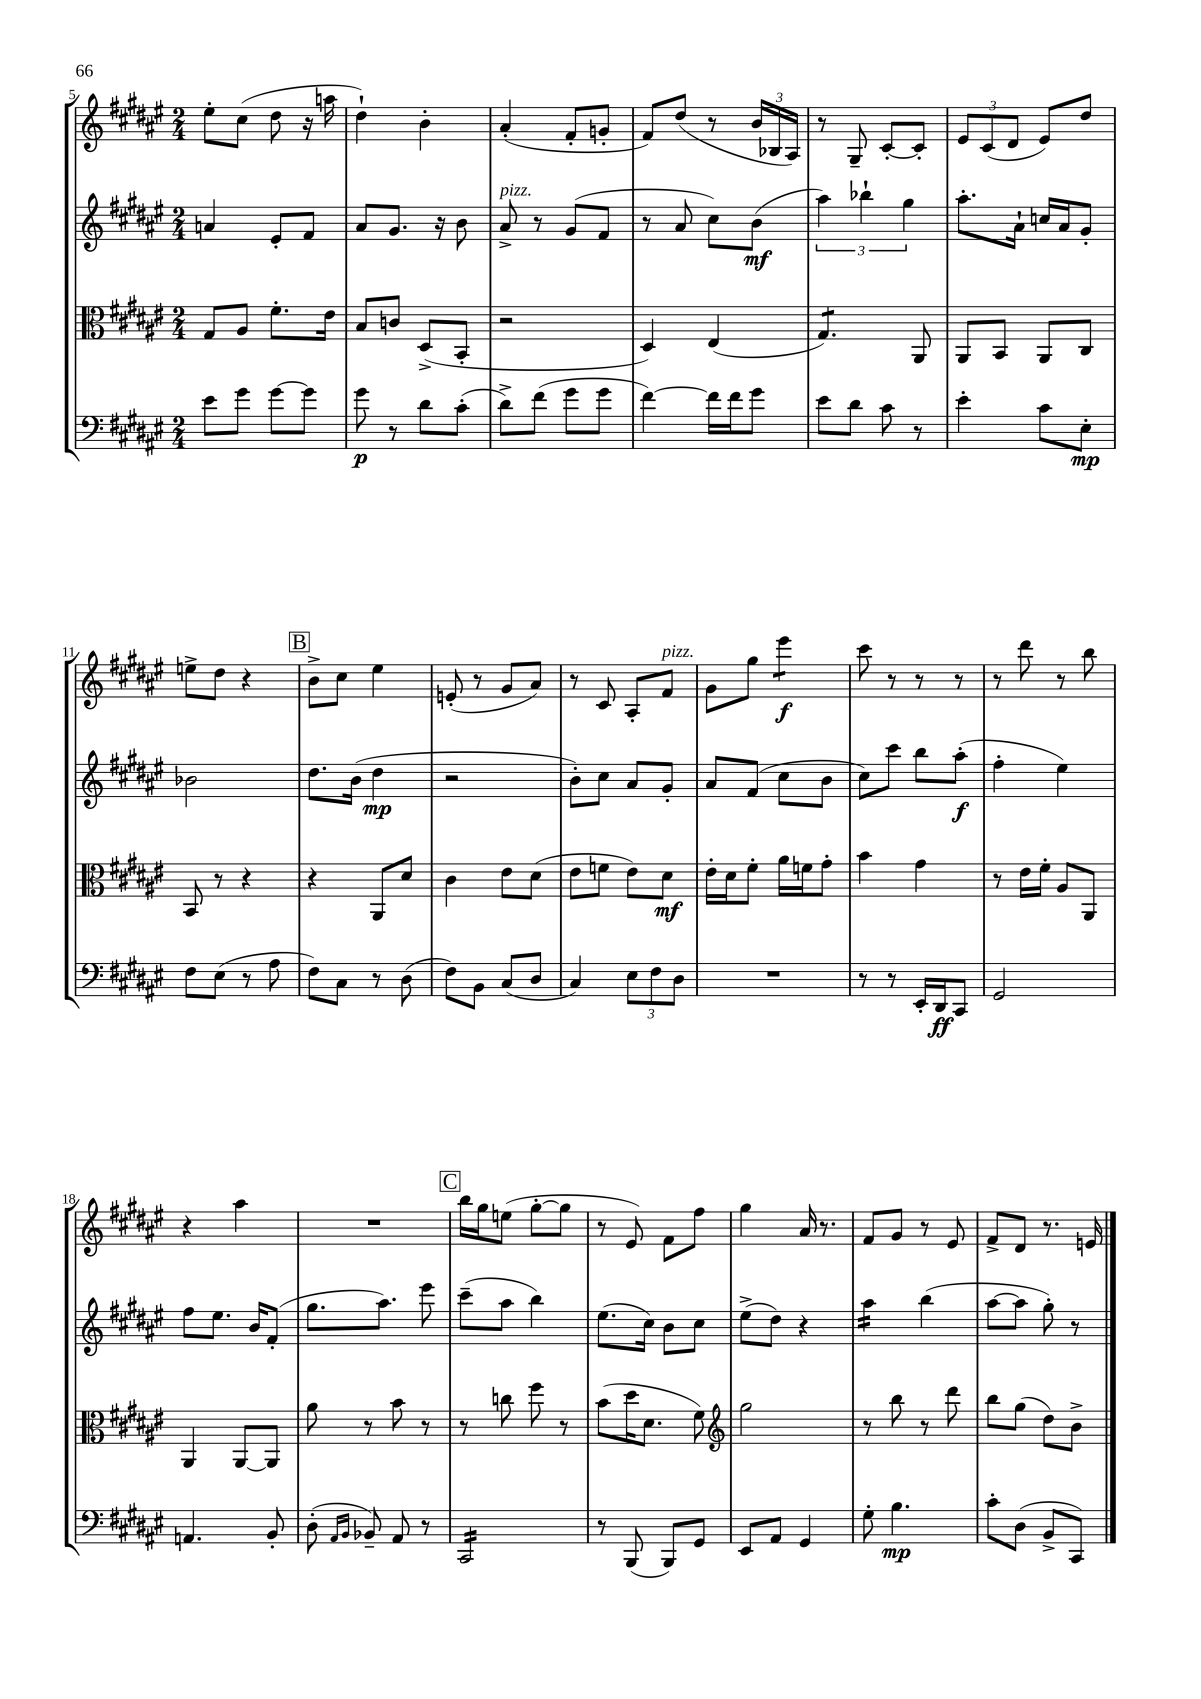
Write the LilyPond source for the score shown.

<<
\new StaffGroup <<
\new Staff = "s0" {
    \clef treble \key fis \major \numericTimeSignature \time 2/4
    \autoBeamOff eis''8[-. cis''8]( dis''8 r16 a''16 |
    dis''4-!) b'4-. |
    ais'4-.( fis'8[-. g'8]-. |
    fis'8[) dis''8]( r8 \tuplet 3/2 { b'16[ bes16 ais16]) } |
    r8 gis8-- cis'8[~-. cis'8]-. |
    \tuplet 3/2 { eis'8[ cis'8( dis'8] } eis'8[) dis''8] |
    e''8[-> dis''8] r4 |
    \mark \markup { \box "B" } b'8[-> cis''8] eis''4 |
    e'8-.( r8 gis'8[ ais'8]) |
    r8 cis'8 ais8[-. fis'8]^\markup { \italic "pizz." } |
    gis'8[ gis''8] eis'''4:8\f |
    cis'''8 r8 r8 r8 |
    r8 dis'''8 r8 b''8 |
    r4 ais''4 |
    R2 |
    \mark \markup { \box "C" } b''16[ gis''16 e''8]( gis''8[~-. gis''8] |
    r8 eis'8) fis'8[ fis''8] |
    gis''4 ais'16 r8. |
    fis'8[ gis'8] r8 eis'8 |
    fis'8[-> dis'8] r8. e'16 \bar "|." |
}
\new Staff = "s1" {
    \clef treble \key fis \major \numericTimeSignature \time 2/4
    \autoBeamOff a'4 eis'8[-. fis'8] |
    ais'8[ gis'8.] r16 b'8 |
    ais'8->^\markup { \italic "pizz." } r8 gis'8[( fis'8] |
    r8 ais'8 cis''8[) b'8]\mf( |
    \tuplet 3/2 { ais''4) bes''4-! gis''4 } |
    ais''8.[-. ais'16]-! c''16[ ais'16 gis'8]-. |
    bes'2 |
    \mark \markup { \box "B" } dis''8.[ b'16]( dis''4\mp |
    r2 |
    b'8[-.) cis''8] ais'8[ gis'8]-. |
    ais'8[ fis'8]( cis''8[ b'8] |
    cis''8[) cis'''8] b''8[ ais''8]-.\f( |
    fis''4-. eis''4) |
    fis''8[ eis''8.] b'16[ fis'8]-.( |
    gis''8.[ ais''8.]) eis'''8 |
    \mark \markup { \box "C" } cis'''8[--( ais''8] b''4) |
    eis''8.[( cis''16]) b'8[ cis''8] |
    eis''8[->( dis''8]) r4 |
    ais''4:16 b''4( |
    ais''8[~ ais''8] gis''8-.) r8 \bar "|." |
}
\new Staff = "s2" {
    \clef alto \key fis \major \numericTimeSignature \time 2/4
    \autoBeamOff gis8[ ais8] fis'8.[-. eis'16] |
    b8[ c'8] dis8[->( b,8]-. |
    r2 |
    dis4) eis4( |
    gis4.:8) ais,8 |
    ais,8[ b,8] ais,8[ cis8] |
    b,8 r8 r4 |
    \mark \markup { \box "B" } r4 ais,8[ dis'8] |
    cis'4 eis'8[ dis'8]( |
    eis'8[ f'8] eis'8[) dis'8]\mf |
    eis'16[-. dis'16 fis'8]-. ais'16[ f'16 gis'8]-. |
    b'4 gis'4 |
    r8 eis'16[ fis'16]-. ais8[ ais,8] |
    ais,4 ais,8[~ ais,8] |
    ais'8 r8 b'8 r8 |
    \mark \markup { \box "C" } r8 c''8 fis''8 r8 |
    b'8[( dis''16 dis'8.] fis'8) |
    \clef treble gis''2 |
    r8 b''8 r8 dis'''8 |
    b''8[ gis''8]( dis''8[) b'8]-> \bar "|." |
}
\new Staff = "s3" {
    \clef bass \key fis \major \numericTimeSignature \time 2/4
    \autoBeamOff eis'8[ gis'8] gis'8[~ gis'8] |
    gis'8\p r8 dis'8[ cis'8]-.( |
    dis'8[->) fis'8]( gis'8[ gis'8] |
    fis'4~) fis'16[ fis'16 gis'8] |
    eis'8[ dis'8] cis'8 r8 |
    eis'4-. cis'8[ eis8]-.\mp |
    fis8[ eis8]( r8 ais8 |
    \mark \markup { \box "B" } fis8[) cis8] r8 dis8( |
    fis8[) b,8] cis8[( dis8] |
    cis4) \tuplet 3/2 { eis8[ fis8 dis8] } |
    R2 |
    r8 r8 eis,16[-. dis,16\ff cis,8] |
    gis,2 |
    a,4. b,8-. |
    dis8-.( \grace { ais,16[ b,16] } bes,8--) ais,8 r8 |
    \mark \markup { \box "C" } cis,2:16 |
    r8 b,,8( b,,8[) gis,8] |
    eis,8[ ais,8] gis,4 |
    gis8-. b4.\mp |
    cis'8[-. dis8]( b,8[-> cis,8]) \bar "|." |
}
>>
>>
\layout { \context { \Score currentBarNumber = #5 } }
